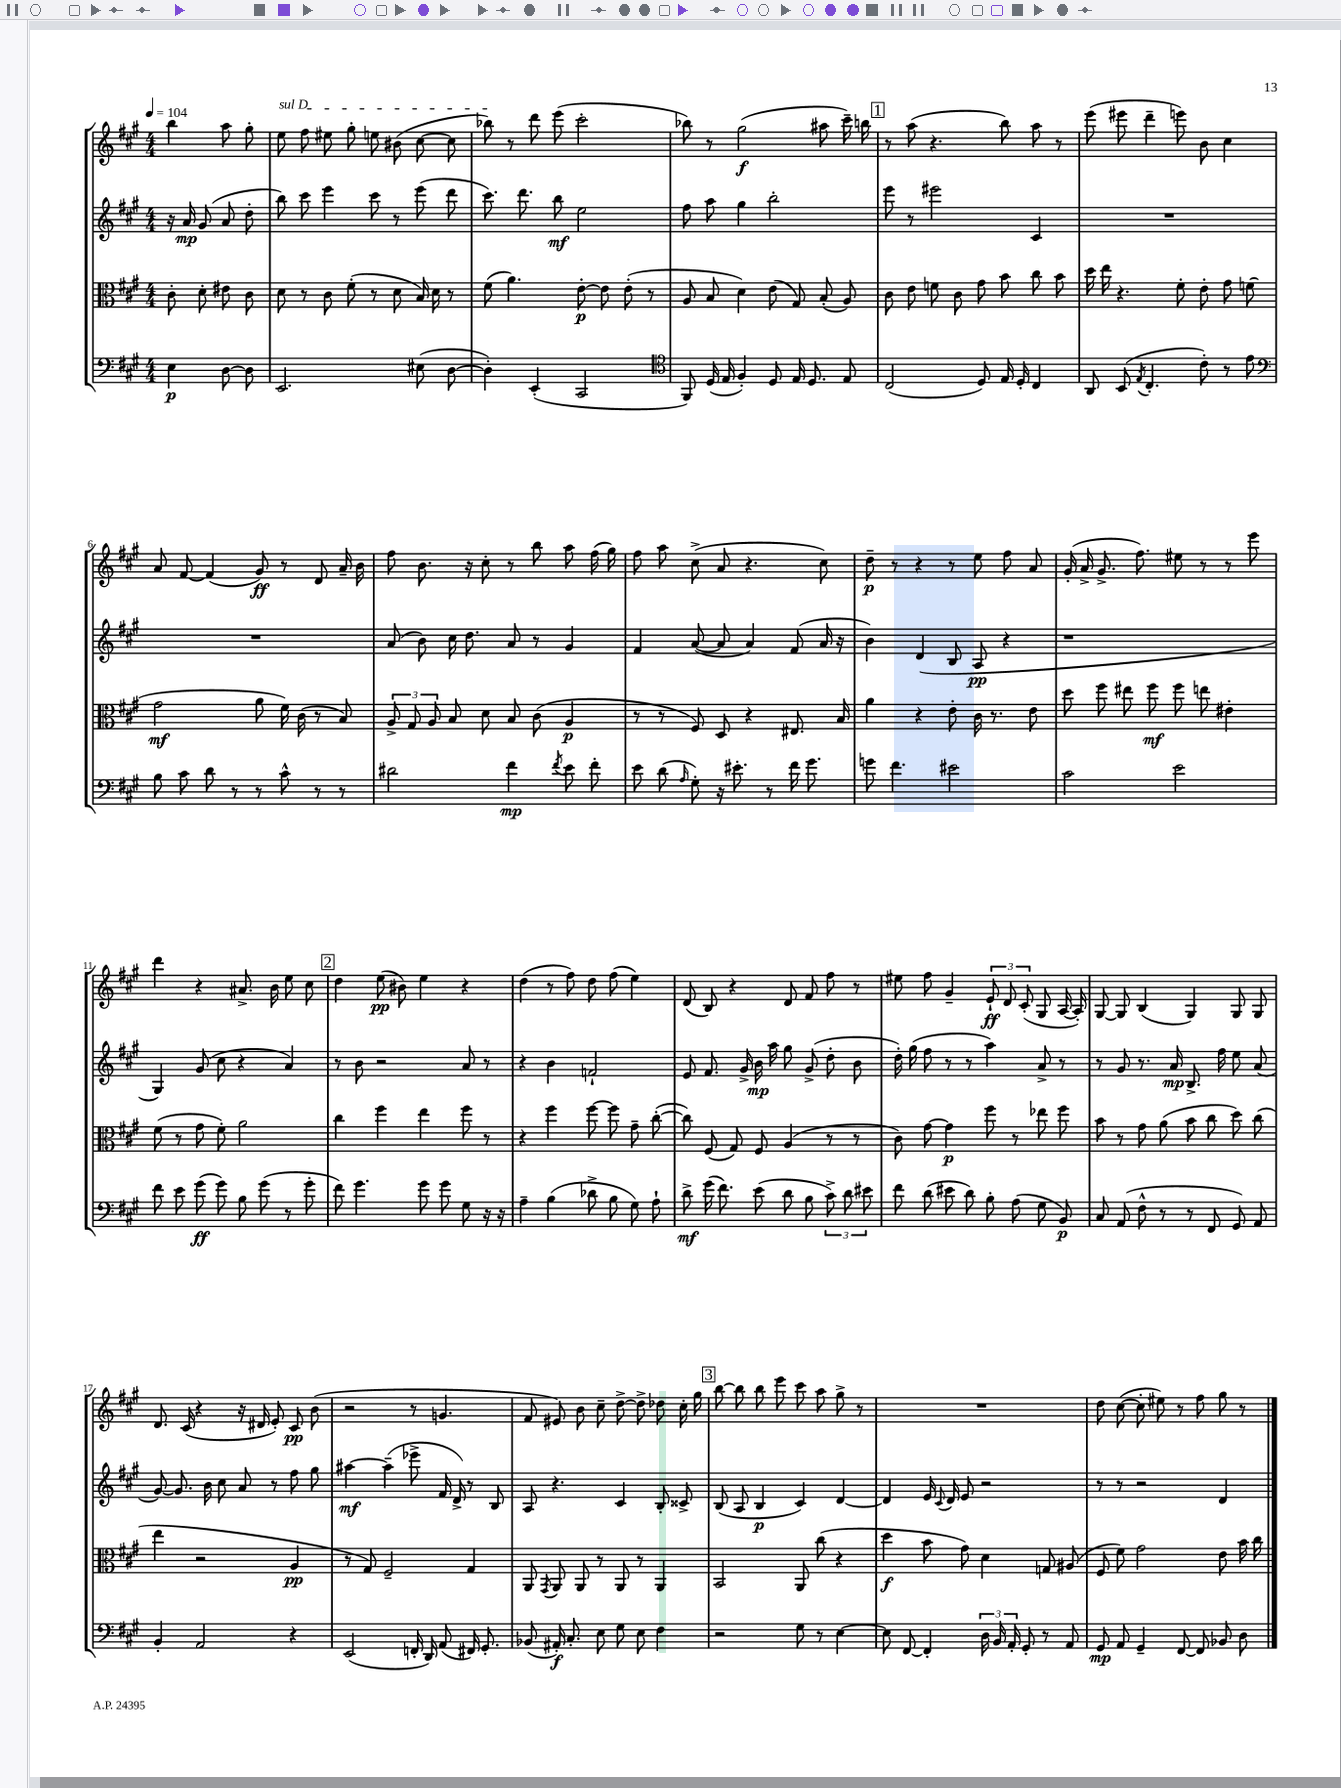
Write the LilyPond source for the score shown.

<<
\new StaffGroup <<
\new Staff = "s0" {
    \clef treble \key a \major \numericTimeSignature \time 4/4 \partial 2 \tempo 4 = 104
    \autoBeamOff b''4 a''8 gis''8-. |
    \once \override TextSpanner.bound-details.left.text = \markup { \italic "sul D" } e''8\startTextSpan fis''8 eis''8 gis''8-. e''8 bis'8( cis''8~ cis''8 |
    bes''8\stopTextSpan) r8 d'''8 e'''8( cis'''2-. |
    bes''8) r8 gis''2\f( ais''8 cis'''16--) b''16 |
    \mark \markup { \box "1" } r8 a''8( r4. b''8) a''8 r8 |
    e'''8( eis'''8 d'''4-- e'''8) b'8 cis''4 |
    a'8 fis'8~ fis'4( gis'8\ff) r8 d'8 a'16-- b'16 |
    fis''8 b'8. r16 cis''8-. r8 b''8 a''8 fis''16( gis''16) |
    fis''8 a''8 cis''8->( a'8 r4. cis''8) |
    d''8--\p r8 r4 r8 e''8 fis''8 a'8 |
    gis'16-.( a'16-> gis'8.-> fis''8.) eis''8 r8 r8 e'''8 |
    d'''4 r4 ais'8.-> b'16 e''8 cis''8 |
    \mark \markup { \box "2" } d''4 e''8\pp( bis'8) e''4 r4 |
    d''4( r8 fis''8) d''8 fis''8( e''4) |
    d'8( b8) r4 d'8 fis'8 fis''8 r8 |
    eis''8 fis''8 gis'4-- \tuplet 3/2 { e'8-!\ff d'8 cis'8-.( } gis8 a16~ a16-.) |
    gis8~ gis8 b4( gis4) gis8 gis8 |
    d'8. cis'16( r4 r16 dis'16 e'8-.) cis'8\pp b'8( |
    r2 r8 g'4. |
    fis'8 eis'8) b'8 cis''8-- d''8~-> d''8-> des''8 cis''16-. gis''16 |
    \mark \markup { \box "3" } b''8~ b''8 b''8 e'''8 cis'''8 a''8 gis''8-> r8 |
    R1 |
    d''8 cis''8~( cis''8-. eis''8) r8 fis''8 gis''8 r8 \bar "|." |
}
\new Staff = "s1" {
    \clef treble \key a \major \numericTimeSignature \time 4/4 \partial 2
    \autoBeamOff r16 a'16\mp gis'8( a'8 d''8-. |
    b''8) cis'''8 e'''4 cis'''8 r8 e'''8( d'''8 |
    cis'''8.) d'''8. b''8\mf e''2 |
    fis''8 a''8 gis''4 b''2-. |
    \mark \markup { \box "1" } e'''8 r8 eis'''2 cis'4 |
    R1 |
    R1 |
    a'8( b'8) cis''16 d''8. a'8 r8 gis'4 |
    fis'4 a'8~( a'8 a'4) fis'8( a'16 r16 |
    b'4) d'4( b8 a8\pp r4 |
    r1 |
    gis4) gis'8( cis''8 r4 a'4) |
    \mark \markup { \box "2" } r8 b'8 r2 a'8 r8 |
    r4 b'4 f'2-! |
    e'8 fis'8. gis'16-> b'16\mp a''16 gis''8 gis'8->( d''8-. b'8 |
    d''16-.) gis''16( fis''8 r8 r8 a''4) a'8-> r8 |
    r8 gis'8 r8. a'16\mp b8.-> fis''16 e''8 a'8( |
    gis'8~) gis'8. b'16 cis''8 a'8 r8 fis''8 gis''8 |
    ais''4~\mf ais''4--( ees'''8-> fis'16 d'16->) r8 b8 |
    a8 r4. cis'4 b8-. cisis'8-> |
    \mark \markup { \box "3" } b8( a8 b4\p cis'4) d'4~ |
    d'4 e'16 \appoggiatura { cis'8 } d'16 e'8 r2 |
    r8 r8 r2 d'4 \bar "|." |
}
\new Staff = "s2" {
    \clef alto \key a \major \numericTimeSignature \time 4/4 \partial 2
    \autoBeamOff cis'8-. d'8-. eis'8 cis'8 |
    d'8 r8 cis'8 fis'8-.( r8 d'8 b16) d'16 r8 |
    fis'8( a'4.) e'8~-.\p e'8 e'8-.( r8 |
    a8 b8 d'4) e'8( gis8) b8-.( a8) |
    \mark \markup { \box "1" } cis'8 e'8 f'8 cis'8 gis'8 b'8 cis''8 b'8 |
    d''16 e''16 r4. fis'8-. e'8-. gis'8 f'8( |
    gis'2\mf a'8 fis'16) cis'16( r8 b8) |
    \tuplet 3/2 { a8-> gis8 a8 } b8 d'8 b8 cis'8( a4\p |
    r8 r8 fis8) d8 r4 eis8. b16 |
    a'4 r4 e'8-. cis'16 r8. e'8 |
    d''8 fis''8 eis''8 fis''8\mf fis''8 e''8 eis'4-. |
    fis'8( r8 gis'8 fis'8-.) a'2 |
    \mark \markup { \box "2" } cis''4 fis''4 e''4 fis''8 r8 |
    r4 fis''4 fis''8~ fis''8 gis'8-- cis''8~-.( |
    cis''8) fis8( gis8) fis8 a4( r8 r8 |
    cis'8) gis'8~ gis'4\p fis''8 r8 ees''8 fis''8 |
    b'8 r8 gis'8 a'8( b'8 cis''8 d''8) cis''8( |
    e''4 r2 a4\pp |
    r8 gis8) fis2-- gis4 |
    a,8 \acciaccatura { gis,8 } a,8 a,8 r8 a,8 r8 a,4 |
    \mark \markup { \box "3" } b,2 a,8 cis''8( r4 |
    d''4\f b'8 gis'8) d'4 g8 ais8( |
    fis8 fis'8) gis'2 e'8 b'16 cis''16 \bar "|." |
}
\new Staff = "s3" {
    \clef bass \key a \major \numericTimeSignature \time 4/4 \partial 2
    \autoBeamOff e4\p d8~ d8 |
    e,2. eis8( d8~ |
    d4-.) e,4-.( cis,2 |
    \clef tenor fis,8) d16( e16 fis4-.) d8 e16 d8. e8 |
    \mark \markup { \box "1" } cis2( d8) e16 d16-. cis4 |
    a,8 b,8( \acciaccatura { e8 } cis4.-. cis'8-.) r8 e'8 |
    \clef bass b8 cis'8 d'8 r8 r8 cis'8-^ r8 r8 |
    dis'2 fis'4\mp \acciaccatura { fis'8 } e'8 fis'8-. |
    e'8 d'8( \grace { a16 } gis8-.) r16 eis'8.-. r8 fis'16 gis'8. |
    g'8 fis'4. eis'2 |
    cis'2 e'2 |
    fis'8 e'8 gis'8\ff( gis'8) b8 gis'8( r8 gis'8-. |
    \mark \markup { \box "2" } fis'8) gis'4. gis'8 gis'8 gis8 r16 r16 |
    a4-- b4( des'8-> b8 gis8) a8-! |
    d'8->\mf gis'16( fis'8.) e'8( d'8 b8 \tuplet 3/2 { cis'8->) d'8 eis'8 } |
    fis'8 d'8( eis'8 d'8) b8-. a8( gis8 b,8\p) |
    cis8 a,8( fis8-^ r8 r8 fis,8 gis,8) a,8 |
    b,4-. a,2 r4 |
    e,2( f,16-. d,16) a,8( fis,16) gis,8.-. |
    bes,8( ais,16-.\f) cis8.-. e8 gis8 e8 fis4 |
    \mark \markup { \box "3" } r2 gis8 r8 e4~ |
    e8 fis,8~ fis,4-. \tuplet 3/2 { d16 b,16 a,16-. } gis,8-. r8 a,8 |
    gis,8\mp a,8 gis,4-- fis,8~ fis,8 bes,8 d8 \bar "|." |
}
>>
>>
